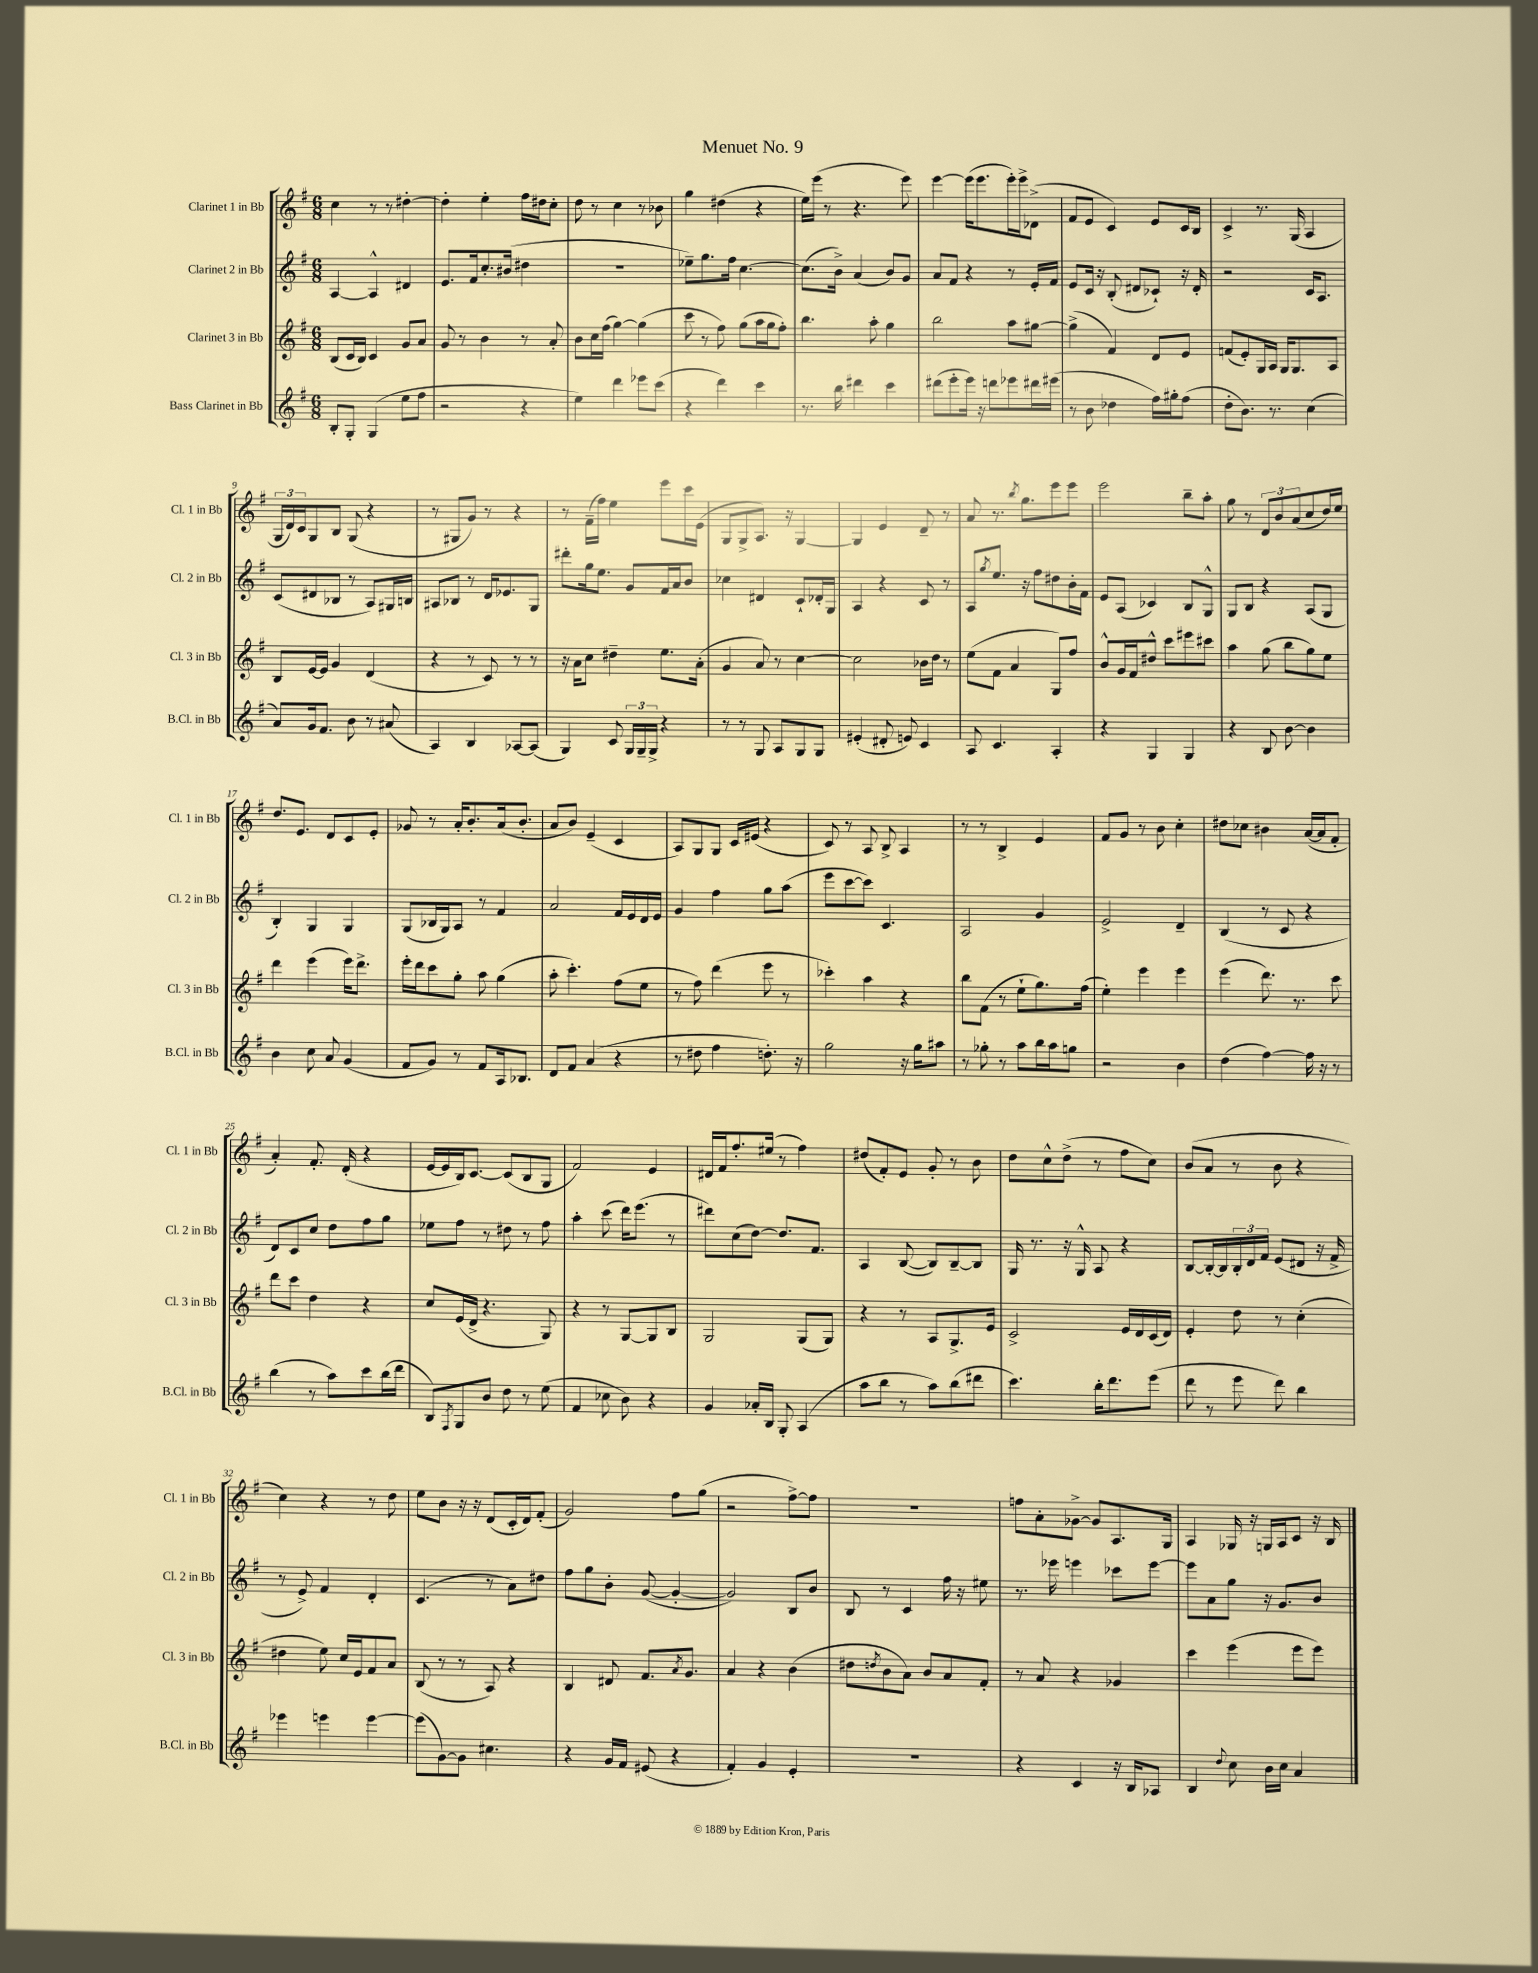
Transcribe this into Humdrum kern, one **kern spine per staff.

**kern	**kern	**kern	**kern
*part4	*part3	*part2	*part1
*staff4	*staff3	*staff2	*staff1
*I"Bass Clarinet in Bb	*I"Clarinet 3 in Bb	*I"Clarinet 2 in Bb	*I"Clarinet 1 in Bb
*I'B.Cl. in Bb	*I'Cl. 3 in Bb	*I'Cl. 2 in Bb	*I'Cl. 1 in Bb
*clefG2	*clefG2	*clefG2	*clefG2
*k[f#]	*k[f#]	*k[f#]	*k[f#]
*M6/8	*M6/8	*M6/8	*M6/8
=1	=1	=1	=1
8B'/L	(8B/L	[4A/	4cc\
8G'/J	16c/L	.	.
.	16B/JJ)	.	.
(4G/	4c/	4A^^/]	8r
.	.	.	8r
8ee\L	8g/L	4d#X/	[4dd#X'\
8ff#\J	8a/J	.	.
=2	=2	=2	=2
2r	8g/	8.e/L	4dd#'\]
.	8r	.	.
.	.	16f#/k	.
.	4b\	8.cc'/	4ee'\
.	.	(16b#X/Jk	.
4r	8r	4dd#X\	16ff#\LL
.	.	.	16dd#X\J
.	8a'/	.	8cc'\J
=3	=3	=3	=3
4ee\)	8b\L	2.r	8dd\
.	16cc\L	.	8r
.	(16ff#\JJ	.	.
4ddd\	[4gg\)	.	4cc\
8eee-X\L	(4gg\]	.	8r
(8ccc\J	.	.	8b-X\
=4	=4	=4	=4
4r	8ccc\	8ee-X~\L)	4gg\
.	8r	8.gg\	.
4ddd\)	8ff#\)	.	(4dd#X\
.	.	16ff#\Jk	.
.	(8gg\L	[4.cc\	.
4ccc\	16aa\L	.	4r
.	16gg\J	.	.
.	8ff#'\J)	.	.
=5	=5	=5	=5
8.r	4.bb\	(8.cc\L]	16ee\LL)
.	.	.	(16eee\JJ
.	.	.	8r
16bb\	.	16b^\Jk)	.
4ddd#X\	.	(4a/	4.r
.	8aa'\	.	.
4ccc\	4gg\	8b/L)	.
.	.	8g/J	8eee\)
=6	=6	=6	=6
(8ddd#X\L	2bb\	8a/L	[4eee\
8eee'\	.	8f#/J	.
16eee\Jk)	.	4r	(16eee\KL]
16r	.	.	8.eee\
8dddn\L	.	.	.
8eee-X\	8aa\L	8r	16eee'\L)
.	.	.	16eee^\J
16ddd#X\L	[8gg#X\J	16e'/LL	(8d-X^\J
(16eee#X\JJ	.	16f#/JJ	.
=7	=7	=7	=7
8r	(4gg#^\]	8e/L	8f#/L
8b\	.	16c/Jk	8e/J
.	.	16r	.
4dd-X\	4f#/)	(8B'/	4c/)
.	.	8d#X/L	.
16ff#\LL)	8d/L	8c-X`/J)	8e/L
16gg#X'\J	.	.	.
(8ff#\J	8e/J	16r	16c/L
.	.	16d#'/	16B/JJ
=8	=8	=8	=8
8dd'\L	(8fn/L	2r	4c^/
8.b\J)	8e'/)	.	.
.	16G/L	.	8.r
8.r	16A/JJ	.	.
.	16G/KL	.	.
.	8.G/	.	(16G/
(4cc\	.	16c/KL	4A/
.	.	8.A/J	.
.	8A/J	.	.
!!LO:LB:g=z
=9	=9	=9	=9
8a/L)	8B/L	(8c/L	24G/LL
.	.	.	24d/)
.	.	.	24c/J
16g/k	[16e/L	8d#X/	8G/
8.f#/J	16e/JJ]	.	.
.	4g/	8B-X/J	8B/J
8b\	.	8r	(8G/
8r	(4d/	8A/L)	4r
(8a#X/	.	16G#X/L	.
.	.	16Bn/JJ	.
=10	=10	=10	=10
4A/)	4r	8A#X/L	8r
.	.	8B-X/J	8G#X/L
4B/	8r	8r	8g/J)
.	8c/)	16d/KL	8r
.	.	8.e-X/	.
[8A-X/L	8r	.	4r
(8A-/J]	8r	8G/J	.
=11	=11	=11	=11
4G/)	16r	8ddd#X'\L	8r
.	16a\KL	.	.
.	8cc\J	16gg\k	(16f#~\LL
.	.	8.ee\J	16ff#\JJ)
8c/	4dd#X~\	.	4ee\
24G/LL	.	8g/L	.
24G~/	.	.	.
24G^/JJ	.	.	.
4r	8.ee\L	16f#/L	8eee\L
.	.	16a/J	.
.	.	8b/J	16ccc\L
.	(16a'\Jk	.	(16e\JJ
=12	=12	=12	=12
8r	4g/	4cc-X\	8G/L
8r	.	.	8G^/
8G/	8a/)	4d#X/	8.A/J)
8A/L	8r	.	.
.	.	.	16r
8G/	[4cc\	8c`/L	[4G/
8G/J	.	16d-X'/L	.
.	.	16G/JJ	.
=13	=13	=13	=13
(4e#X'/	2cc\]	4A/	4G/]
8d#X'/	.	4r	4e/
8en/)	.	.	.
4c/	16b-X\LL	8c/	8d~/
.	16dd\JJ	.	.
.	8r	8r	8r
=14	=14	=14	=14
8A/	(8ee\L	8A/L	8a/
.	.	8qgg/	.
4.c/	8f#\J	8.ee/J	8.r
.	4a/	.	.
.	.	.	8qbb/
.	.	16r	8.gg\L
.	.	8ff#\L	.
4A'/	8G/L)	8dd#X\	8eee\
.	8ff#/J	16b'\L	8eee\J
.	.	16f#\JJ	.
=15	=15	=15	=15
4r	8b^^/L	8e/L	2eee\
.	16g/L	(8A/J	.
.	16f#/J	.	.
4G/	8dd#X^^/J	4c-X/)	.
.	8ccc\L	.	.
4G/	8eee#X\	8B/L	8bb~\L
.	8ccc#X\J	8G^^/J	8aa'\J
=16	=16	=16	=16
4r	4aa\	8G/L	8gg\
.	.	8B/J	8r
8B/	(8gg\	4r	12d/L
.	.	.	12b/
[8b\	8bb\L	.	.
.	.	.	(12a/
4b\]	8gg\)	(8A/L	8cc/
.	8ee\J	8G/J	16dd/L)
.	.	.	16ee/JJ
!!LO:LB:g=z
=17	=17	=17	=17
4b\	4ddd\	4B'/)	8.dd/L
.	.	.	8.e/J
8cc\	(4eee\	4G/	.
8a/	.	.	8d/L
(4g/	16eee\KL)	4G/	8c/
.	8.ddd^\J	.	.
.	.	.	8e'/J
=18	=18	=18	=18
8f#/L	16eee'\LL	(8G/L	8g-X/
.	16ddd\J	.	.
8g/J)	8ccc\	16B-X/L	8r
.	.	16G/J)	.
8r	8gg'\J	8A/J	16a'/KL
.	.	.	8.b'/
8f#/L	8aa\	8r	.
16A/k	(4gg\	4f#/	(16a/k
8.B-X/J	.	.	8.b'/J
=19	=19	=19	=19
8d/L	8aa'\	2a/	8a/L
8f#/J	4.ccc'\)	.	8b/J)
(4a/	.	.	(4e~/
4r	(8ff#\L	16f#/LL	4c/
.	.	16e/	.
.	8ee\J	16d/	.
.	.	16e/JJ	.
=20	=20	=20	=20
8r	8r	4g/	8A/L)
8dd#X\	8ff#\)	.	8G/
4ff#\	(4ddd\	4ff#\	8G/J
.	.	.	16c/LL
.	.	.	(16e#X/JJ
8.ddn'\)	8eee\	8gg\L	4r
.	8r	(8aa\J	.
16r	.	.	.
=21	=21	=21	=21
2gg\	4ccc-X'\)	8eee\L	8c/)
.	.	[8ccc\	8r
.	4aa\	8ccc\J])	8A/
.	.	4.c/	8B^/
16r	4r	.	4A/
16gg\KL	.	.	.
8aa#X\J	.	.	.
=22	=22	=22	=22
8r	8bb\L	2A/	8r
8gg-X'\	(8f#\J	.	8r
8r	8r	.	4B^/
8aa\L	8ee`\L	.	.
16bb\L	8.gg\)	4g/	4e/
16aa\J	.	.	.
8ggn\J	.	.	.
.	(16ff#\Jk	.	.
=23	=23	=23	=23
2r	4ee'\)	2e^/	8f#/L
.	.	.	8g/J
.	4eee\	.	8r
.	.	.	8b\
4b\	4eee\	4d~/	4cc'\
=24	=24	=24	=24
(4dd\	(4eee\	(4B/	8dd#X\L
.	.	.	8cc-X\J
[4ff#\)	8.ddd\)	8r	4b#X\
.	.	8c/	.
.	8.r	.	.
16ff#\]	.	4r	([16a/LL
16r	.	.	16a/J]
8r	8ccc\	.	8f#'/J
!!LO:LB:g=z
=25	=25	=25	=25
(4bb\	8ddd\L	8d/L)	4a'/)
.	8ccc\J	8c/	.
8r	4dd\	8cc/J	8.f#'/
8aa\L)	.	8dd\L	.
.	.	.	(16d'/
8ccc\	4r	8ff#\	4r
(16bb\L	.	8gg\J	.
16ddd\JJ	.	.	.
=26	=26	=26	=26
8B/L)	8cc/L	8ee-X\L	[16e/LL
.	.	.	16e/]
8qF#/	.	.	.
8G/	(16e/L	8ff#\J	16B/J)
.	16d^/JJ	.	[8.c/J
8b/J	4.r	8r	.
8dd\	.	8dd#X\	(8c/L]
8r	.	8r	8B/
(8ee\	8G/)	8ff#\	8G/J
=27	=27	=27	=27
4f#/	4r	4aa'\	2f#/)
8cc-X\	8r	(8ccc\	.
8b\)	[8G/L	16ddd\KL)	.
.	.	(8.eee\J	.
4r	8G/]	.	4e/
.	8B/J	8r	.
=28	=28	=28	=28
4g/	2G/	8ddd#X\L)	16d#X/LL
.	.	.	16f#/J
.	.	(8cc\	8.ff#'/
16a-X'/LL	.	[8dd\J)	.
16B/JJ	.	.	(16ee#X/Jk
8G'/	.	8.dd/L]	8r
(4A/	(8G/L	.	4ff#\)
.	.	8.f#/J	.
.	8G/J)	.	.
=29	=29	=29	=29
8aa\L	4r	4A/	(8dd#X/L
8bb\J	.	.	8f#'/)
8r	8r	([8B/	8e/J
8aa\L)	8A/L	8B/L])	8g'/
(8bb\	8.G^/	[8B~/	8r
8ddd#X\J	.	8B/J]	8b\
.	16e/Jk	.	.
=30	=30	=30	=30
4.ccc\)	2c^/	16G/	8dd\L
.	.	8.r	.
.	.	.	8cc^^\
.	.	16r	(8dd^\J
.	.	16G^^/	.
16bb'\KL	.	8A/	8r
8.ddd\	.	.	.
.	16e/LL	4r	8ff#\L
.	16d/	.	.
(8eee\J	(16c/	.	8cc\J)
.	16d/JJ)	.	.
=31	=31	=31	=31
8ddd\	4e'/	[8B/L	(8b/L
8r	.	16B'/L_	8a/J
.	.	16B/]	.
8eee\	8dd\	24B'/	8r
.	.	24d/	.
.	.	24f#/JJ	.
8ddd\)	8r	(8e/L	8b\
4bb\	(4cc'\	8d#X/J	4r
.	.	16r	.
.	.	16f#^/	.
!!LO:LB:g=z
=32	=32	=32	=32
4eee-X\	4dd#X\	8r	4cc\)
.	.	8e^/)	.
4eeen\	8ee\)	4f#/	4r
.	16cc/LL	.	.
.	16e/J	.	.
[4eee\	8f#/	4d'/	8r
.	8a/J	.	8dd\
=33	=33	=33	=33
(8eee\L]	(8B/	(4.c/	8ee\L
[8g\)	8r	.	8b\J
8g\J]	8r	.	16r
.	.	.	16r
4.cc#X\	8A/)	8r	(8d/L
.	4r	8a\L)	16c'/L
.	.	.	16d/J)
.	.	8dd#X\J	(8f#'/J
=34	=34	=34	=34
4r	4B/	8ff#\L	2g/)
.	.	8gg\	.
16g/LL	8d#X/	8b'\J	.
16f#/JJ	.	.	.
(8e#X/	8.f#/L	([8g/	.
4r	.	4g'/_	8ff#\L
.	8qa/	.	.
.	8.g/J	.	.
.	.	.	(8gg\J
=35	=35	=35	=35
4f#'/)	4a/	2g/])	2r
4g/	4r	.	.
4e'/	(4b\	8B/L	[8ff#^\L)
.	.	8b/J	8ff#\J]
=36	=36	=36	=36
2.r	8dd#X\L	8B/	2.r
.	8qddn/	.	.
.	8b\	8r	.
.	8a\J)	4c/	.
.	8b/L	.	.
.	8a/	16ff#\	.
.	.	16r	.
.	8f#'/J	8ee#X\	.
=37	=37	=37	=37
4r	8r	8.r	8ffn\L
.	8a/	.	8a'\
.	.	16eee-X\	.
4c/	4r	4eeen\	[8g-X^\J
.	.	.	8g-/L]
16r	4g-X/	8ccc-X\L	8.A/
16B/KL	.	.	.
8A-X/J	.	[8eee\J	.
.	.	.	16G/Jk
=38	=38	=38	=38
4B/	4ccc\	8eee\L]	4A/
.	.	8a\	.
8qqdd/	.	.	.
8cc\	(4eee\	8gg\J	16G-X/
.	.	.	16r
16b\LL	.	16r	16Gn/LL
16cc\JJ	.	8.g/L	16A/J
4a/	8eee\L	.	8c/J
.	8eee\J)	8b/J	16r
.	.	.	16B/
==	==	==	==
*-	*-	*-	*-
